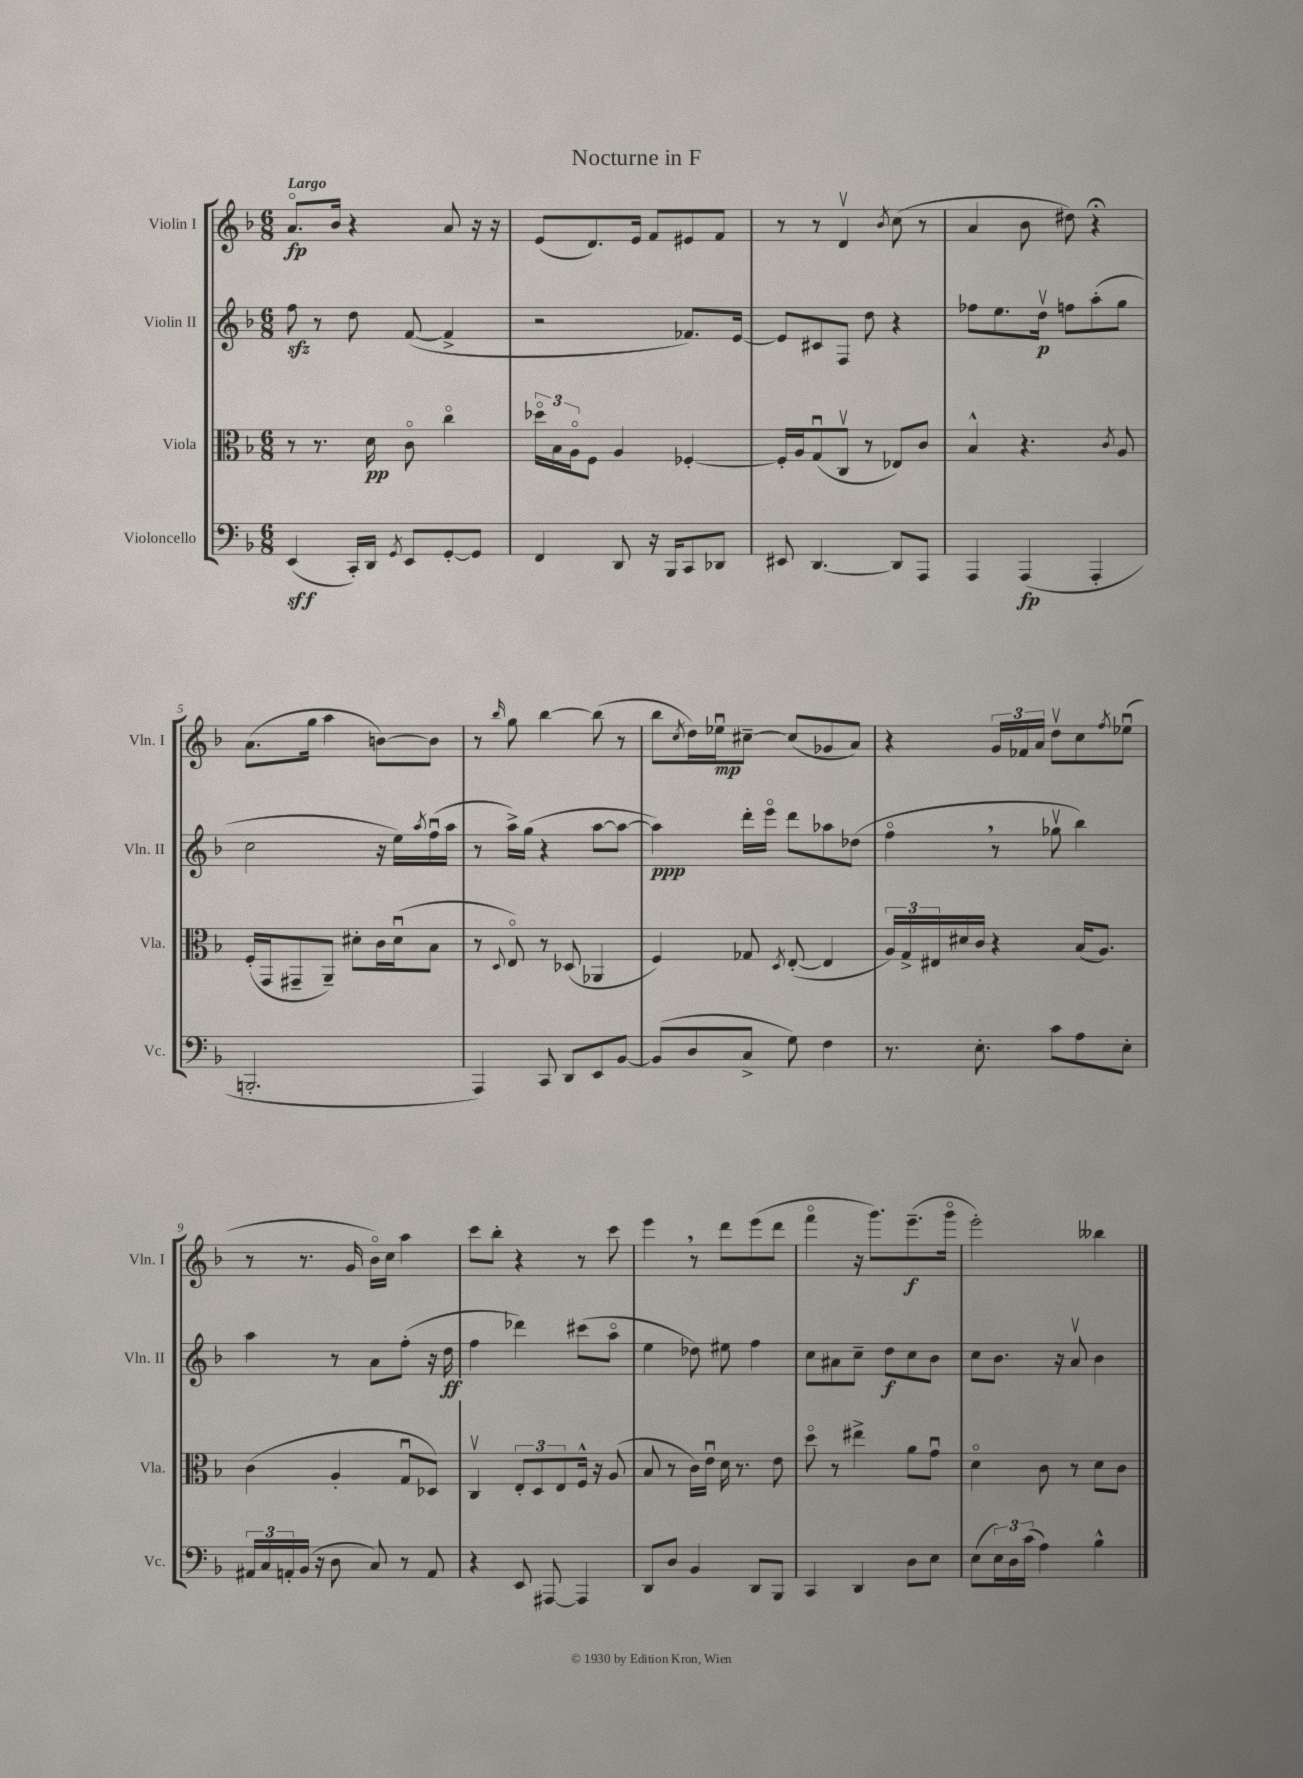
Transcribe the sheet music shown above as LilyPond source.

\header { title = "Nocturne in F" }
<<
\new StaffGroup <<
\new Staff = "s0" \with { instrumentName = "Violin I" shortInstrumentName = "Vln. I" } {
    \clef treble \key f \major \numericTimeSignature \time 6/8 \tempo "Largo"
    a'8.\flageolet\fp bes'16 r4 a'8 r16 r16 |
    e'8( d'8.) e'16 f'8 eis'8 f'8 |
    r8 r8 d'4\upbow \acciaccatura { bes'8 } c''8( r8 |
    a'4 bes'8 dis''8) r4\fermata |
    a'8.( g''16 a''4 b'8~) b'8 |
    r8 \grace { bes''16 } g''8 bes''4~ bes''8( r8 |
    bes''8 \acciaccatura { c''8 } d''16) ees''16\downbow\mp cis''8~-- cis''8( ges'8 a'8) |
    r4 \tuplet 3/2 { g'16 fes'16 a'16 } d''8\upbow c''8 \acciaccatura { f''8 } ees''8\downbow( |
    r8 r8. g'16 bes'16\flageolet) c''16 a''4 |
    c'''8 bes''8-. r4 r8 c'''8 |
    e'''4 \breathe r8 d'''8 e'''8( d'''8 |
    f'''4\flageolet r16 g'''8.) e'''8.--\f( g'''16\flageolet |
    e'''2-.) beses''4 \bar "|." |
}
\new Staff = "s1" \with { instrumentName = "Violin II" shortInstrumentName = "Vln. II" } {
    \clef treble \key f \major \numericTimeSignature \time 6/8
    f''8\sfz r8 d''8 f'8~( f'4-> |
    r2 fes'8.) e'16~ |
    e'8 cis'8 f8 d''8 r4 |
    fes''8 e''8. d''16\upbow\p f''8 a''8-.( g''8 |
    c''2 r16 e''16) \acciaccatura { a''8 } f''16\downbow( a''16 |
    r8 a''16->) g''16( r4 a''8~ a''8~ |
    a''4\ppp) d'''16-. e'''16\flageolet d'''8 aes''8 des''8( |
    f''4\flageolet \breathe r8 ges''8\upbow bes''4) |
    a''4 r8 a'8 f''8-.( r16 d''16\ff |
    f''4 des'''4) cis'''8( a''8\flageolet |
    e''4 des''8) eis''8 f''4 |
    c''8 ais'8 c''8-- d''8\f c''8 bes'8 |
    c''8 bes'8. r16 a'8\upbow bes'4 \bar "|." |
}
\new Staff = "s2" \with { instrumentName = "Viola" shortInstrumentName = "Vla." } {
    \clef alto \key f \major \numericTimeSignature \time 6/8
    r8 r8. d'16\pp c'8\flageolet c''4\flageolet |
    \tuplet 3/2 { des''16\flageolet bes16 a16\flageolet } f8 a4 fes4~-. |
    fes16-. a16 g8\downbow( c8\upbow r8 ees8) c'8 |
    bes4-^ r4. \acciaccatura { c'8 } a8 |
    f16-.( g,16 gis,8-- a,8--) dis'8-. c'16 dis'16\downbow( bes8 |
    r8 \appoggiatura { d8 } e8\flageolet) r8 des8( aes,4 |
    f4) ges8 \acciaccatura { d8 } e8~-.( e4 |
    \tuplet 3/2 { a16) g16-> eis16 } dis'16 c'16 r4 bes16( a8.) |
    c'4( a4-. g8\downbow des8) |
    c4\upbow \tuplet 3/2 { e8-. d8 e8 } f16-^ r16 a8( |
    bes8 r8 c'16) e'16\downbow d'16 r8. e'8 |
    d''8\flageolet r8 eis''4-> a'8 g'8\downbow |
    d'4\flageolet c'8 r8 d'8 c'8 \bar "|." |
}
\new Staff = "s3" \with { instrumentName = "Violoncello" shortInstrumentName = "Vc." } {
    \clef bass \key f \major \numericTimeSignature \time 6/8
    e,4\sff( c,16-.) d,16 \acciaccatura { g,8 } e,8 g,8~-. g,8 |
    f,4 d,8 r16 bes,,16 c,8 des,8 |
    eis,8 d,4.~ d,8 a,,8 |
    a,,4 a,,4\fp( a,,4-. |
    b,,2.-. |
    a,,4) c,8 d,8 e,8 bes,8~ |
    bes,8( d8 c8-> g8) f4 |
    r8. e8.-. c'8 a8 e8-. |
    \tuplet 3/2 { ais,16 c16 a,16-. } bes,16( r16 d8 c8) r8 a,8 |
    r4 e,8 ais,,8~ ais,,4 |
    d,8 d8 bes,4 d,8 bes,,8 |
    c,4 d,4 d8 e8 |
    e8( \tuplet 3/2 { e16) d16 c'16( } a4) bes4-^ \bar "|." |
}
>>
>>
